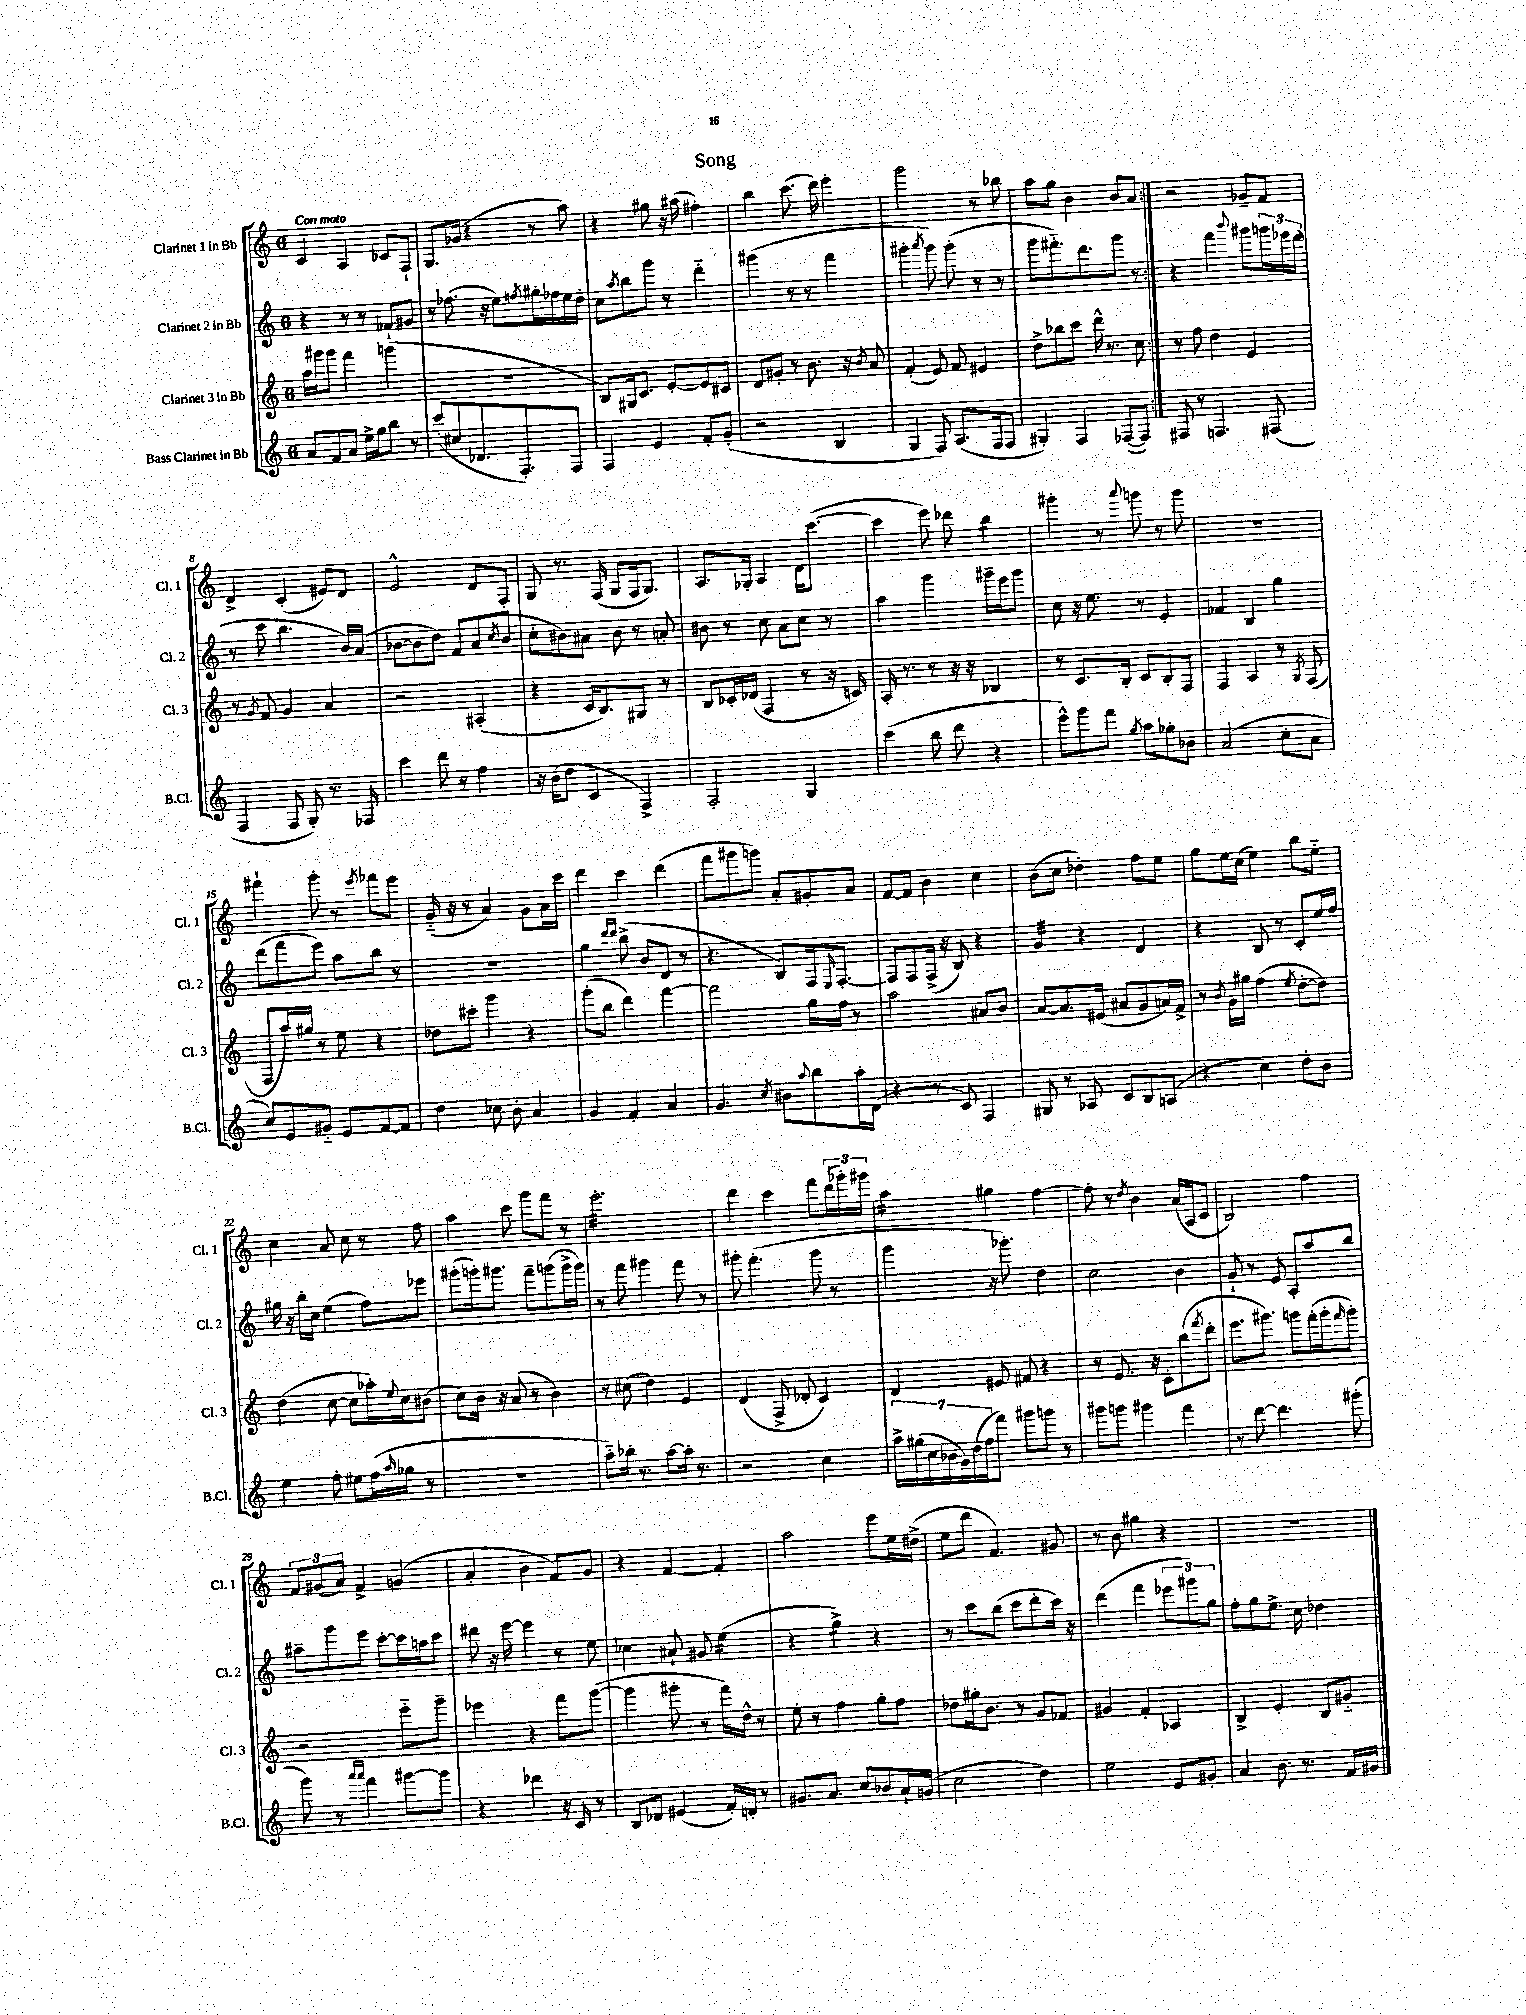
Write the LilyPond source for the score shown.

\header { title = "Song" }
<<
\new StaffGroup <<
\new Staff = "s0" \with { instrumentName = "Clarinet 1 in Bb" shortInstrumentName = "Cl. 1" } {
    \clef treble \key c \major \once \override Staff.TimeSignature.style = #'single-digit \time 6/8 \tempo "Con moto"
    \repeat volta 2 { c'4 a4 ces'8 f8-! |
    g8. ges'16( r4 r8 a''8) |
    r4 gis''8 r16 ais''16( fis''4-.) |
    b''4 c'''8.( d'''16) e'''4-. |
    g'''2 r8 bes''8 |
    a''8 g''8 b'4 b'8 a'8 | }
    r2 ges'8-- f'8 |
    d'4-> c'4-.( eis'8) d'8 |
    e'2-^ d'8 f8-. |
    g8 r8. f16( g8 f16 g8.) |
    a8. ges16-. a4 d'16 c'''8.~( |
    c'''4 e'''8) des'''8 b''4:8 |
    gis'''4-. r8 \appoggiatura { a'''8 } g'''8 r8 g'''8 |
    R2. |
    fis'''4-! g'''8-. r8 \acciaccatura { e'''8 } fes'''8 e'''8 |
    g'16-_( r16 r8 a'4) g'8 a'16 c'''16 |
    d'''4 c'''4 d'''4( |
    f'''8 gis'''8 g'''8) a'8-. gis'8-. a'8 |
    f'8~ f'8 b'4 c''4 |
    b'8( c''8 des''4-.) f''8 e''8 |
    g''8 e''16 c''16( e''4) b''8 e''8-_ |
    c''4 a'8 c''8 r8 f''8 |
    a''4 c'''8 g'''8 f'''8 r8 |
    e'''2.:32-. |
    d'''4 c'''4 f'''8 \tuplet 3/2 { d'''16( ges'''16-.) gis'''16 } |
    a''4:16 gis''4 f''4~ |
    f''8-. r8 \acciaccatura { d''8 } b'4 a'16( a16 c'8 |
    b2) f''4 |
    \tuplet 3/2 { f'8 gis'8( a'8) } f'4-> g'4( |
    a'4-. b'4 f'8) g'8 |
    r4 f'4~ f'4-. |
    a''2 e'''8 e''16 dis''16->( |
    e''8 d'''8 f'4.) gis'8 |
    r8 b'8 gis''4 r4 |
    R2. \bar "|." |
}
\new Staff = "s1" \with { instrumentName = "Clarinet 2 in Bb" shortInstrumentName = "Cl. 2" } {
    \clef treble \key c \major \once \override Staff.TimeSignature.style = #'single-digit \time 6/8
    \repeat volta 2 { r4 r8 r8 fes'8-! gis'8 |
    r8 fes''8.( r16 e''8) \acciaccatura { f''8 } gis''16-. fes''16 e''16 d''16-. |
    c''8 \acciaccatura { a''8 } b''8 g'''8 r8 d'''4-_ |
    gis'''4( r8 r8 f'''4 |
    gis'''4-. \acciaccatura { a'''8 } gis'''8) gis'''8-.( r8 r8 |
    g'''8 fis'''8.-_) d'''8. g'''8 r8 | }
    r4 f'''4 \appoggiatura { b'''8 } gis'''8 \tuplet 3/2 { g'''16 ees'''16 d'''16( } |
    r8 c'''8 b''4. b'16) a'16( |
    bes'8~ bes'8 d''8) f'8 a'8( \acciaccatura { c''8 } bes'8 |
    c''8-. bis'8) ais'8 bis'8 r8 a'8-. |
    bis'8 r8 c''8 a'8 c''8 r8 |
    a''4 g'''4 gis'''16-- e'''16 gis'''8 |
    c''8 r16 e''8. r8 e'4-. |
    fes'4 b4 g''4 |
    d'''8( f'''8 e'''8) a''8 b''8 r8 |
    R2. |
    g''4 \grace { d'''16 d'''16 } b''8->( b'8 d'8 r8 |
    r4. b8) f16 \grace { e16 } f8.~-. |
    f8 f8 f16->( r16 b8) r4 |
    g'4:32 r4 d'4 |
    r4 b8 r8 c'8-. e''16 f''16 |
    gis''16 r16 b''16-. c''16 e''4( f''8) ees'''8 |
    gis'''8-.( g'''16-.) gis'''8. f'''8-- g'''8( g'''16-> g'''16) |
    r8 f'''8 gis'''4 f'''8 r8 |
    gis'''8-. f'''4.-.( gis'''8 r8 |
    g'''4 r16 ges'''8.-.) d''4 |
    c''2 b'4 |
    g'8-! r8 e'8 a8-. a''8 b''8 |
    ais''8-- g'''8 e'''8 c'''8~-. c'''16 a''16 c'''8 |
    dis'''8 r16 e'''16~ e'''4 r8 e''8 |
    ces''4 ais'8-! gis'8 e''4:16( |
    r4 g''4:8->) r4 |
    r8 c'''8 b''8( c'''8 d'''8-. c'''16) r16 |
    d'''4( f'''4 \tuplet 3/2 { ees'''8 gis'''8) g''8 } |
    f''8-. g''8 e''8.-> c''16 des''4 \bar "|." |
}
\new Staff = "s2" \with { instrumentName = "Clarinet 3 in Bb" shortInstrumentName = "Cl. 3" } {
    \clef treble \key c \major \once \override Staff.TimeSignature.style = #'single-digit \time 6/8
    \repeat volta 2 { a''16 gis'''16 gis'''8 f'''4 g'''4( |
    R2. |
    b8) gis16 c'8. e'8~-. e'8 cis'8 |
    d'8 gis'8-. r8 b'8. r16 \acciaccatura { b'8 } a'8 |
    f'4-.( e'8) f'8 eis'4 |
    d''8-> bes''8 c'''8 d'''16-^ r8. c''8 | }
    r8 f''8 d''4 e'4 |
    r8 \acciaccatura { g'8 } f'8 g'4 a'4 |
    r2 ais4-.( |
    r4 c'16 b8.) gis8 r8 |
    b8 ces'16-. des'16( f4 r8 r16 c'16) |
    a16-. r8. r8 r16 r16 bes4 |
    r8 c'8. b16-. c'8 b8-. f8 |
    f4 a4 r8 \acciaccatura { g8 } f8( |
    f8 a''16) gis''16 r8 e''8 r4 |
    des''8 cis'''8-. g'''4 r4 |
    g'''8-.( b''8 d'''4) f'''4~ |
    f'''2 g''16 f''16 r8 |
    a''2 ais'8 b'8 |
    a'8~ a'8. eis'16( ais'8 g'8 a'16) f'16-> |
    r8 \acciaccatura { b'8 } g'16 gis''16 f''4( \acciaccatura { e''8 } d''8~-. d''8) |
    d''4( c''8~ c''8 aes''16-.) \appoggiatura { e''8 } c''16 bis'8( |
    c''8) b'16 r16 a'8( r8 b'4) |
    r8 cis''8( d''4) e'4 |
    d'4( f8-> des'8-. c'4) |
    d'4 eis'8 fis'8 r4 |
    r8 e'8. r16 c'8-. b''8( \acciaccatura { f'''8 } d'''8-. |
    e'''8. gis'''8.) g'''8 f'''16-.( g'''16-. \grace { f'''16 } g'''8-.) |
    r2 e'''8-_ g'''8-- |
    ees'''4 r4 f'''8 g'''8~( |
    g'''4 gis'''8-. r8 f'''16) d''16-^ r8 |
    e''8-. r8 f''4 g''8-. f''8 |
    des''8 gis''16-. b'8. r8 g'8 fes'8 |
    gis'4 f'4-. aes4 |
    b4-> e'4-. b8 gis'8-_ \bar "|." |
}
\new Staff = "s3" \with { instrumentName = "Bass Clarinet in Bb" shortInstrumentName = "B.Cl." } {
    \clef treble \key c \major \once \override Staff.TimeSignature.style = #'single-digit \time 6/8
    \repeat volta 2 { a'8 f'8 a'8 e''16-> g''16 b''8 r8 |
    c'''8-.( cis''8 des'8. f8.-.) f8 |
    f4 e'4 f'8-. g'8-.( |
    r2 b4 |
    g4 f8) a8.( f16 f8 |
    gis4-.) f4 fes8~( fes8) | }
    fis8 r8 f4. fis8( |
    f4 f8 g8-.) r8. fes16 |
    c'''4 d'''8 r8 f''4 |
    r16 b'16( d''8 c'4 f4->) |
    f2-. g4 |
    c'''4( b''8 d'''8 r4 |
    e'''8-^) g'''8 f'''8 \acciaccatura { g''8 } a''8 ges''8-. bes'8 |
    a'2( c''8-. a'8 |
    c''8) e'8 gis'8-_ e'8 f'8~ f'8 |
    d''4 ces''8 b'8-. a'4 |
    g'4 f'4-. a'4 |
    g'4. \acciaccatura { c''8 } bis'8 \appoggiatura { a''8 } b''8 a''16-. d'16( |
    r4 r8 c'8) f4 |
    gis8 r8 aes8 c'8 b8 a8( |
    r4 c''4) d''8-. b'8 |
    e''4 f''8-. eis''8 f''16( \grace { a''16 } ges''16 r8 |
    R2. |
    a''8-_) bes''16-. r8. a''8~ a''16-. r8. |
    r2 c''4 |
    \tuplet 7/4 { a''16-> gis''16( c''16 bes'16 g'16) d''16( f''16 } f'''8) gis'''8 g'''8 r8 |
    gis'''8 g'''8 gis'''4 f'''4 |
    r8 d'''8~ d'''4. gis'''8-.( |
    g'''8) r8 \grace { a'''16 a'''16 } f'''4 gis'''8~ gis'''8 |
    r4 des'''4 r16 c'16 r8 |
    b8 des'8 eis'4( f'16-.) d'16-. r8 |
    gis'8. a'8. c''8 bes'8 a'16-! g'16( |
    c''2 d''4) |
    e''2 e'8 gis'8-. |
    a'4 b'8. r8. f'16 gis'16 \bar "|." |
}
>>
>>
